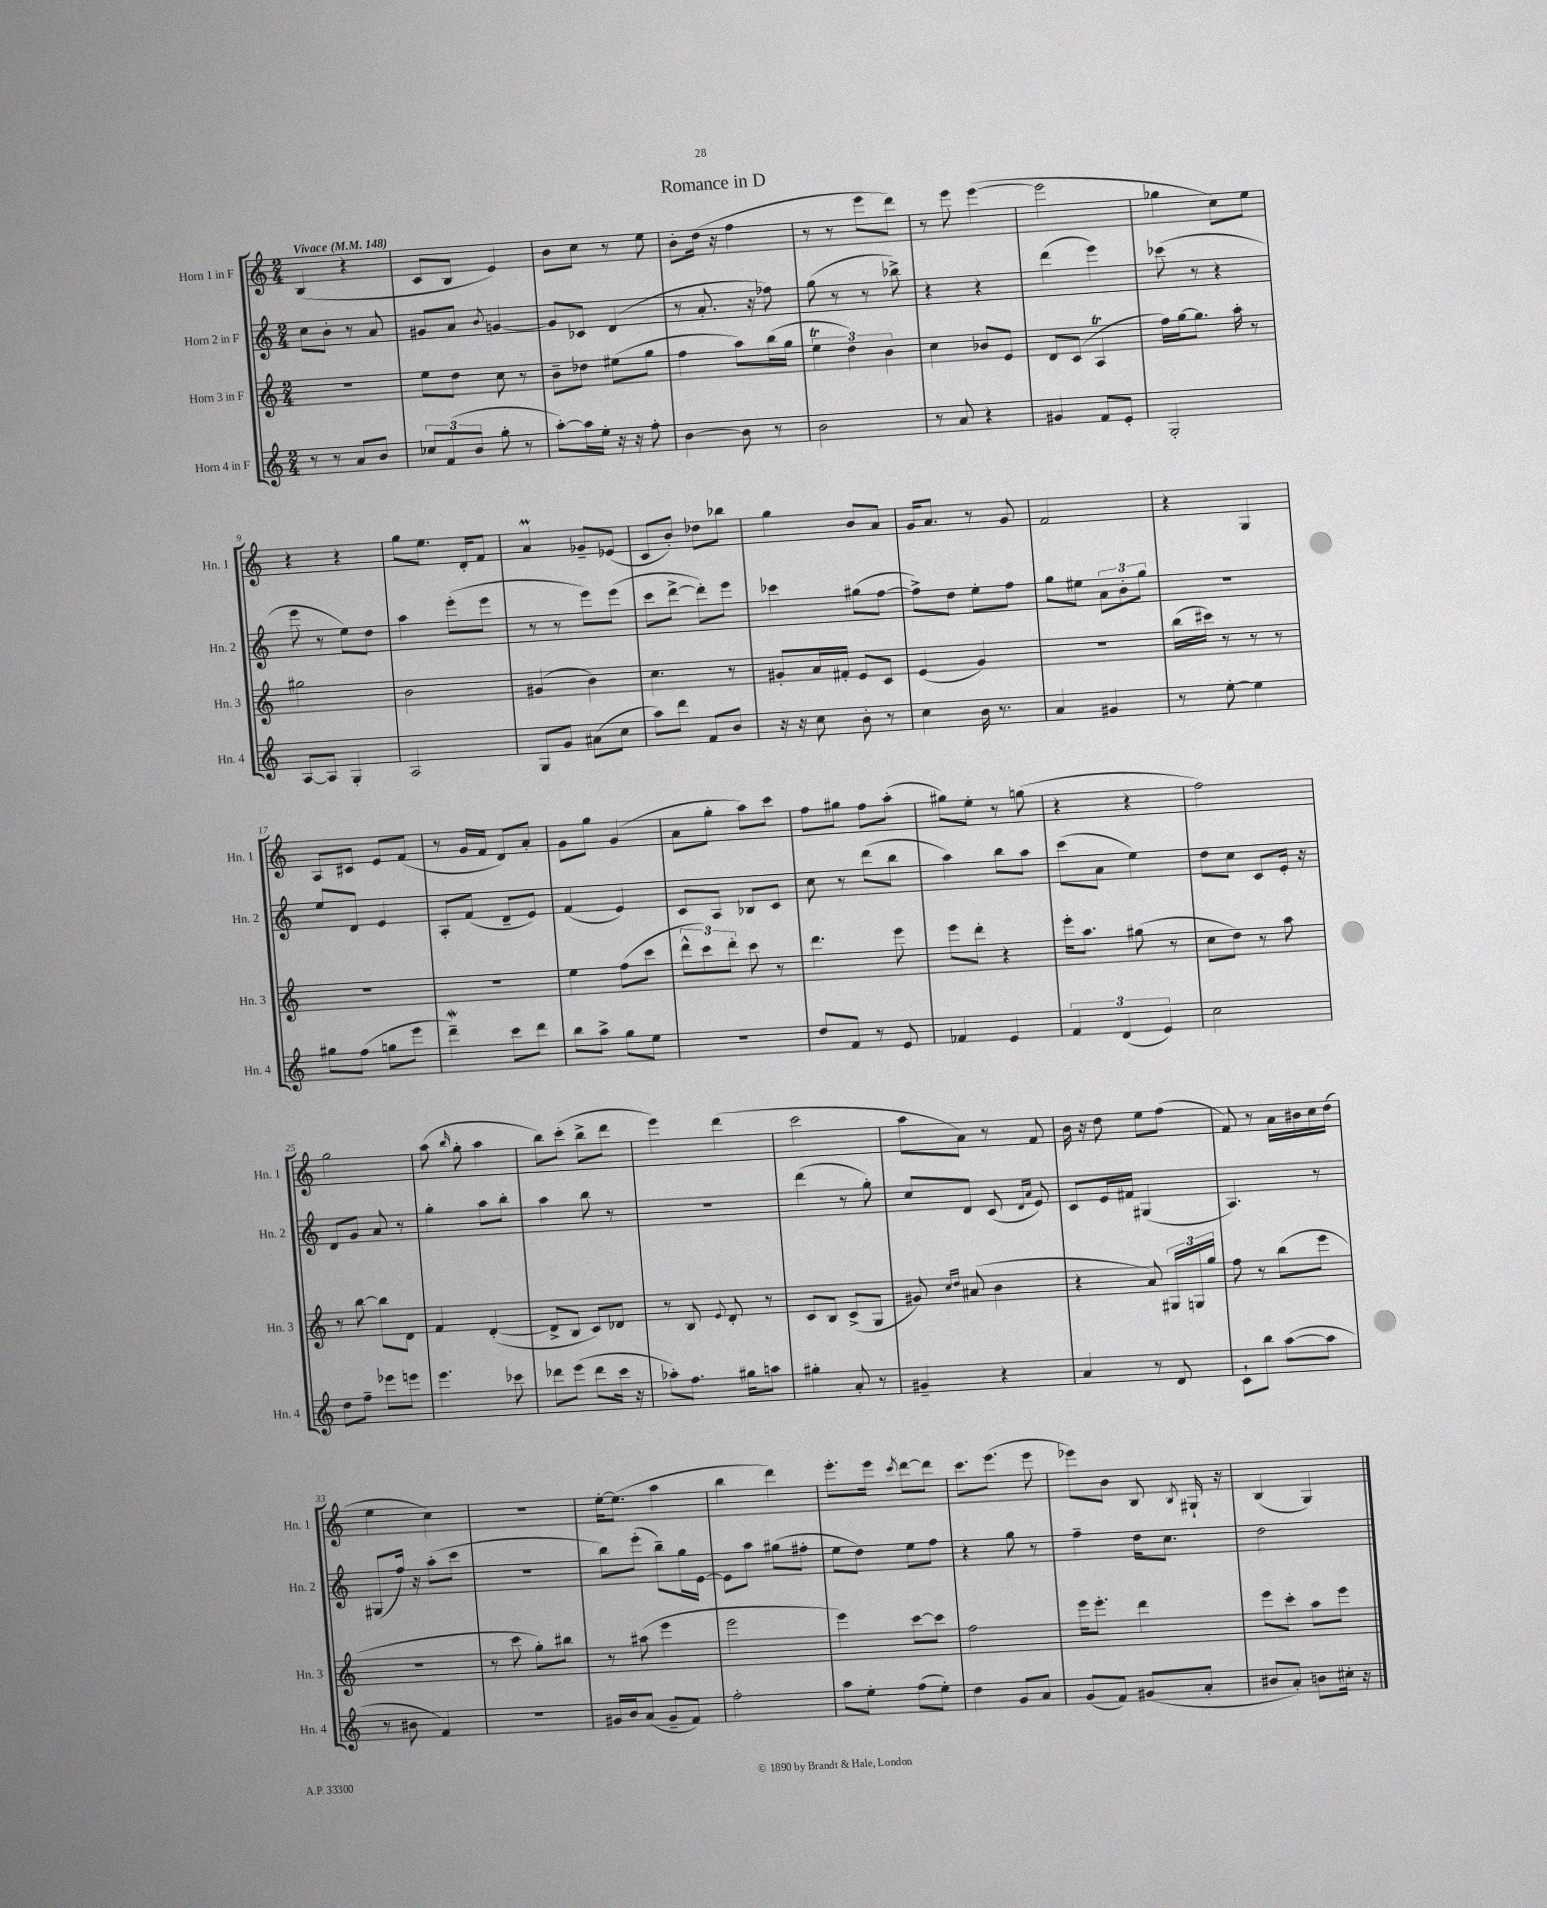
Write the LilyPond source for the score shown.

\header { title = "Romance in D" }
<<
\new StaffGroup <<
\new Staff = "s0" \with { instrumentName = "Horn 1 in F" shortInstrumentName = "Hn. 1" } {
    \clef treble \key c \major \numericTimeSignature \time 2/4 \tempo "Vivace" 4 = 148
    \autoBeamOff b4( r4 |
    c'8[ b8] e'4) |
    b'8[ c''8] r8 e''8 |
    b'8[-. d''16]( r16 f''4 |
    r8 r8 e'''8[ d'''8]) |
    r8 e'''8 e'''4~( |
    e'''2 |
    ges''4 c''8[) e''8] |
    r4 r4 |
    g''8[ e''8.] d'16[-. f'8] |
    a'4\prall ges'8[-- ees'8]( |
    c'8[ b'8]-.) des''8[ bes''8] |
    g''4 b'8[ a'8] |
    g'16[ a'8.] r8 g'8 |
    f'2 |
    r4 g4 |
    a8[ cis'8] e'8[ f'8]( |
    r8 g'16[ f'16] d'8[) a'8]-. |
    g'8[ g''8] g'4( |
    a'8[ g''8]-. a''8[) c'''8] |
    f''8[ gis''8] f''8[ a''8]-.( |
    gis''8[) e''8]-. r8 g''8( |
    r4 r4 |
    f''2) |
    g''2 |
    a''8( \grace { b''16 } g''8-. a''4 |
    b''8[) c'''8]-.( b''8[-> d'''8] |
    e'''4) d'''4( |
    c'''2 |
    a''8[ a'8]) r8 f'8 |
    b'16 r16 d''8 e''8[ f''8]( |
    f'8) r8 a'16[ bis'16 c''16 d''16]( |
    e''4 c''4) |
    R2 |
    e''16[~-. e''8.]( a''4 |
    b''4 d'''4) |
    e'''8.[-. e'''16] \acciaccatura { c'''8 } d'''8[~ d'''8] |
    c'''8.[ e'''8.]( e'''8 |
    ees'''8[) b'8] b8 \acciaccatura { b8 } gis16-! r16 |
    b4( g4) \bar "|." |
}
\new Staff = "s1" \with { instrumentName = "Horn 2 in F" shortInstrumentName = "Hn. 2" } {
    \clef treble \key c \major \numericTimeSignature \time 2/4
    \autoBeamOff c''8[ b'8]-. r8 a'8 |
    gis'8[ a'8] \acciaccatura { b'8 } g'4~ |
    g'8[ ces'8] d'4( |
    r8 a'8.-. r16 fes''8) |
    g''8( r8 r8 bes''8->) |
    r4 r4 |
    d'''4( e'''4) |
    ces'''8( r8 r4 |
    e'''8 r8 e''8[) d''8] |
    a''4 e'''8[-.( e'''8] |
    r8 r8 e'''8[) e'''8]( |
    c'''8[ d'''8]~-> d'''8[-.) e'''8] |
    ces'''4 gis''8[( f''8]~ |
    f''8[->) d''8] e''8[-. f''8] |
    g''8[ eis''8] \tuplet 3/2 { a'8[ b'8-. g''8] } |
    R2 |
    e''8[ d'8] e'4 |
    a8[-. f'8]( d'8[-- e'8]) |
    f'4( e'4) |
    c'8[ a8] bes8[ c'8] |
    c''8 r8 d'''8[( b''8] |
    a''4) b''8[ a''8] |
    c'''8[( a'8] e''4) |
    d''8[ c''8] c'8[ e'16]-. r16 |
    d'8[ g'8] a'8 r8 |
    g''4-. a''8[ b''8]-. |
    a''4 b''8 r8 |
    r2 |
    d'''4( r8 g''8-.) |
    c''8[ d'8] c'8( \grace { d'16[ a'16] } e'8) |
    c'8[ e'16 fis'16] gis4( |
    a4.) r8 |
    gis8[( f''16]) r16 a''8[-.( c'''8] |
    r2 |
    b''8[) e'''8]-.( b''8[--) g''16 e'16]~ |
    e'8[ a''8] gis''8[( fis''8]-. |
    e''8[ d''8]) e''8[ f''8] |
    r4 g''8 r8 |
    f''4-- d''16[ c''8.] |
    d''2 \bar "|." |
}
\new Staff = "s2" \with { instrumentName = "Horn 3 in F" shortInstrumentName = "Hn. 3" } {
    \clef treble \key c \major \numericTimeSignature \time 2/4
    \autoBeamOff R2 |
    e''8[ d''8] c''8 r8 |
    b'8[-- des''8] eis''8[( g''8] |
    f''4 a''8[) b''16( g''16] |
    \tuplet 3/2 { e''4\trill d''4) b'4 } |
    c''4 bes'8[ e'8] |
    d'8[ c'8]( a4\trill |
    f''16[) g''16~ g''8.] a''16-. r8 |
    gis''2 |
    b'2 |
    gis'4( b'4) |
    c''4. r8 |
    gis'8[-. a'16 fis'16]-. e'8[ c'8] |
    e'4( g'4) |
    R2 |
    b''16[( cis'''16]) r8 r8 r8 |
    R2 |
    R2 |
    e''4 f''8[( c'''8] |
    \tuplet 3/2 { d'''8[-^ c'''8) d'''8]-. } c'''8 r8 |
    d'''4. e'''8 |
    e'''8[ d'''8]-. r4 |
    e'''16[-. a''8.] gis''8( r8 |
    c''8[ d''8]) r8 a''8 |
    r8 b''8~ b''8[ d'8] |
    f'4 d'4~-.( |
    d'8[-> b8] c'8[) des'8] |
    r8 b8 \appoggiatura { e'8 } d'8-. r8 |
    c'8[ b8] c'8[->( g8] |
    gis'8) \grace { c''16[ d''16] } ais'8( b'4 |
    r4 a'8) \tuplet 3/2 { gis16[ g16 g''16] } |
    f''8 r8 b''8[( e'''8] |
    R2 |
    r8 c'''8 g''8[-.) bis''8] |
    r8 ais''8( e'''4 |
    e'''2 |
    e'''4) c'''8[~ c'''8] |
    f''2 |
    e'''16[ e'''8.]-. d'''4 |
    e'''8[ c'''8]-. a''8[ e'''8] \bar "|." |
}
\new Staff = "s3" \with { instrumentName = "Horn 4 in F" shortInstrumentName = "Hn. 4" } {
    \clef treble \key c \major \numericTimeSignature \time 2/4
    \autoBeamOff r8 r8 a'8[ b'8] |
    \tuplet 3/2 { ces''8[ f'8( b'8] } g''8-. r8 |
    a''8[~-.) a''16 e''16]-. r16 r16 f''8-. |
    b'4~ b'8 r8 |
    b'2 |
    r8 a'8 r4 |
    gis'4 f'8[ e'8]-. |
    g2-. |
    a8[~ a8] g4-. |
    a2 |
    g8[ g'8] ais'8[( c''8] |
    a''8[) d'''8] f'8[ b'8] |
    r16 r16 c''8 b'8-. r8 |
    c''4 b'16 r8. |
    a'4 gis'4 |
    r8 e''8~-. e''4 |
    gis''8[ f''8]( g''8[ e'''8] |
    d'''4--\mordent) c'''8[ d'''8] |
    b''8[ a''8]-> g''8[ e''8] |
    R2 |
    d''8[ f'8] r8 e'8 |
    fes'4 e'4 |
    \tuplet 3/2 { f'4 d'4( e'4) } |
    c''2 |
    d''8[ f''8]-- ees'''8[ e'''8] |
    e'''4. ces'''8 |
    des'''8[ e'''8]( des'''8[ c'''16] r16 |
    aes''8[-.) f''8.] gis''16[ a''8] |
    gis''4-. a'8-. r8 |
    gis'4-- r4 |
    a'4 r8 d'8 |
    c'8[-! b''8] a''8[~( a''8] |
    r8 bis'8 f'4) |
    r2 |
    gis'16[ b'16 a'8]( gis'8[-- f'8]) |
    f''2-. |
    a''8[ e''8]-. f''8[( e''8]-.) |
    d''4 g'8[ a'8] |
    g'8[( f'8]) gis'8[( a'8]-. |
    bis'8[ a'8]-.) b'8[ cis''16]-. r16 \bar "|." |
}
>>
>>
